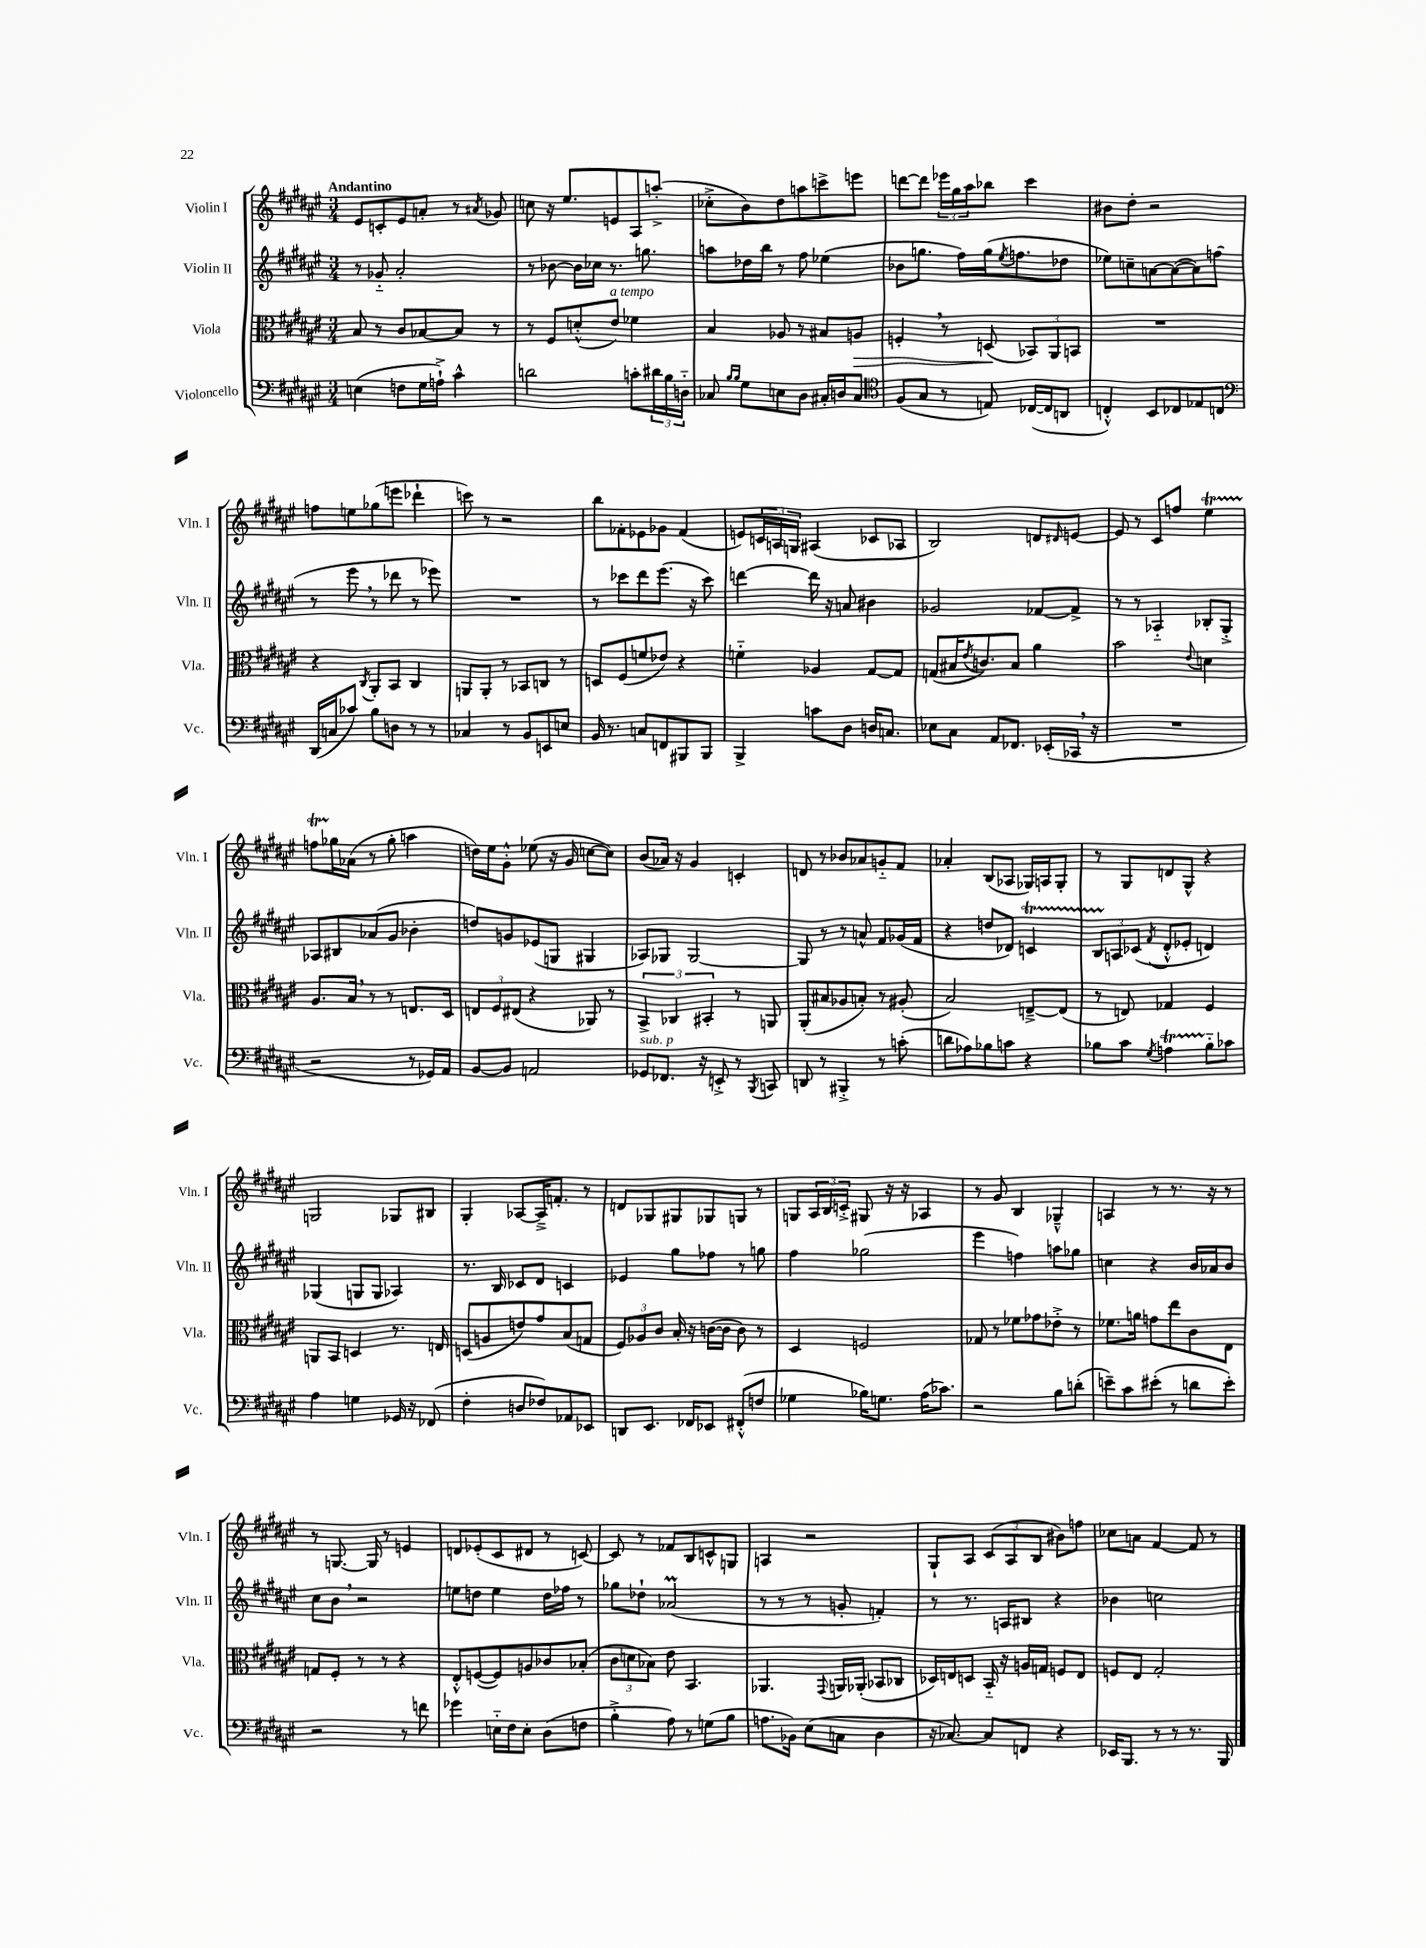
<<
\new StaffGroup <<
\new Staff = "s0" \with { instrumentName = "Violin I" shortInstrumentName = "Vln. I" } {
    \clef treble \key fis \major \numericTimeSignature \time 3/4 \tempo "Andantino"
    eis'8 c'8-. eis'8 a'8-. r8 \acciaccatura { ais'8 } ges'8 |
    c''8 r16 eis''8. e'8 ais8 a''8-.->( |
    ces''8-.-> b'8) dis''8 a''8 c'''8-> e'''8 |
    d'''8~ d'''8 \tuplet 3/2 { ees'''16 gis''16 ais''16 } bes''8 cis'''4 |
    bis'8 dis''8-. r2 |
    f''8 e''8 ges''8( e'''8 des'''4-! |
    c'''8) r8 r2 |
    b''8 fes'8-. ees'8 ges'8 fes'4( |
    e'8) \tuplet 3/2 { c'16 a16 g16 } ais4( ces'8 aes8 |
    b2) d'8 \grace { dis'16 } e'8~ |
    e'8 r8 cis'8 f''8 eis''4\startTrillSpan |
    f''8 ges''16\stopTrillSpan aes'16( r8 ges''8-. a''4 |
    d''16) eis''16 gis'8-.-^ ees''8( r16 gis'16 c''8~ c''8) |
    b'8( aes'16) r16 gis'4 c'4-. |
    d'8 r8 bes'8 aes'8 g'8-_ fis'8 |
    aes'4-. b8( aes8 ges16) a16 ges8-. |
    r8 gis8 d'8 gis8-^ r4 |
    g2 ges8 bis8 |
    gis4-. aes8~ aes16---> f'8.-. r8 |
    d'8 ges8 gis8 ges8 g8 r8 |
    g8 \tuplet 3/2 { ais16 b16 c'16-.-> } gis8 r16 r16 aes4 |
    r8 gis'8 b4 ges4---^ |
    a4 r8 r8. r16 r8 |
    r8 g8.~ g16 r8 e'4 |
    d'8 ees'8-.( cis'8 dis'8 r8 c'8~) |
    c'8 r8 fes'8 b8 c'8-^ g8 |
    a4 r2 |
    gis8-! ais8 \tuplet 3/2 { cis'8( ais8 b8 } bis'8) f''8 |
    ces''8 a'8 fis'4~ fis'8 r8 \bar "|." |
}
\new Staff = "s1" \with { instrumentName = "Violin II" shortInstrumentName = "Vln. II" } {
    \clef treble \key fis \major \numericTimeSignature \time 3/4
    r8 ges'8-_ ais'2-. |
    r8 bes'8~ bes'16 ces''16 r8. g''8. |
    a''8 des''16 b''16 r8 fis''8 ees''4( |
    bes'8 g''8. fis''16) g''16( \acciaccatura { eis''8 } f''8. des''8 |
    ees''8) c''8-- a'8~ a'8~( a'8) f''8( |
    r8 eis'''8 \breathe r8 des'''8 r8 ees'''8) |
    R2. |
    r8 ces'''8 dis'''8 eis'''8.( r16 ces'''8) |
    d'''4~ d'''16 r16 a'8 bis'4 |
    ges'2 fes'8~ fes'8-> |
    r8 r8 aes4-_ bes8-. gis8-.-> |
    aes8 bis8 aes'8( gis'8 bes'4-. |
    d''8) g'8 ees'8( g8 gis4 |
    aes8) ges8 ges2~ |
    ges8 r8 r8 a'8-^ fis'8 ges'16( fis'16 |
    r4 d''8 des'8) c'4\startTrillSpan |
    \tuplet 3/2 { b8 a8\stopTrillSpan ces'8( } \acciaccatura { fis'8 } dis'8-.-^ ees'8-. d'4) |
    ges4( g8 g8 aes4) |
    r8. b16 ces'8 dis'8 c'4 |
    ees'4 gis''8 fes''8 r8 g''8 |
    fis''4 ges''2( |
    eis'''4 f''4) a''8 ges''8 |
    c''4 r4 b'16 aes'16 b'8 |
    cis''8 b'8 \breathe r2 |
    e''8 d''8 e''4 d''16 fes''16 r8 |
    ges''8 des''8-! aes'2\prall( |
    r8 r8 r8 g'8-. f'4-.) |
    r8 r8. a16 bis8 r4 |
    bes'4 c''2 \bar "|." |
}
\new Staff = "s2" \with { instrumentName = "Viola" shortInstrumentName = "Vla." } {
    \clef alto \key fis \major \numericTimeSignature \time 3/4
    b8 r8 cis'8 bes8~ bes8 r8 |
    r8 fis8 d'8-.-^( eis'8^\markup { \italic "a tempo" }) fes'4 |
    b4 aes8 r8 bis8 a8\> |
    f4-. \breathe r8 d8\!( \tuplet 3/2 { bes,8) ais,8 b,8 } |
    R2. |
    r4 \acciaccatura { cis8 } ais,8-. b,8 cis4 |
    a,8 a,8-. r8 bes,8 c8 r8 |
    d8 fis8( f'8 ees'8) r4 |
    f'4-_ aes4 gis8~ gis8 |
    g8( bis16 \acciaccatura { eis'8 } c'8.) bis8 ais'4 |
    b'2 \appoggiatura { eis'8 } d'4 |
    ais8. b16 \breathe r8 r8 e8. dis16 |
    \tuplet 3/2 { e8 fis8 eis8( } r4 aes,8) r8 |
    \tuplet 3/2 { b,4-> ces4 bis,4-. } r8 a,8 |
    ais,8-.( bis8 aes8 b8-.) r8 ais8-.( |
    b2) e8~---> e8( |
    r8 e8) ges4 fis4 |
    a,8 b,8 d4 r8. e16 |
    d8( a8 e'8) gis'8 b8( g8 |
    \tuplet 3/2 { fis8) aes8 cis'8 } b16-. r16 c'16~( c'16 c'8) r8 |
    dis4 f2 |
    ges8 r8 fes'8 ges'8 ees'8-.-> r8 |
    fes'8. a'16 g'8 eis''8 cis'8 eis8 |
    g8 fis8-. r8 r8 r4 |
    eis8-.-^ f8~( f8) a8 ces'8 bes8-.( |
    \tuplet 3/2 { cis'8 d'8 bes8) } eis'8 b,4. |
    aes,4. \appoggiatura { gis,8 } a,16 aes,16-.( bes,8 ces8 |
    des16) e16 d8 b,16-_ r16 a16 g16 f8 e8 |
    f8 eis8 gis2-. \bar "|." |
}
\new Staff = "s3" \with { instrumentName = "Violoncello" shortInstrumentName = "Vc." } {
    \clef bass \key fis \major \numericTimeSignature \time 3/4
    e4( f8 gis16 a16-!->) cis'4-^ |
    d'2 c'8-. \tuplet 3/2 { dis'16 b16 d16-_ } |
    ces8 \grace { b16 b16 } gis8 e8 dis8 cis16-. d16 cis8 |
    \clef tenor fis8( gis8 r8 e8) ces16~( ces16 a,8 |
    c4-.-^) b,8 ces8 ees8 c8 |
    \clef bass dis,16( c16 ces'8) b8 d8 r8 r8 |
    ces4 r8 b,8 e,8 e8 |
    b,16 r8. c8 f,8 bis,,8 bis,,8 |
    b,,4-> c'8 dis8 d16 c8. |
    ees8 cis8 ais,8 fes,8. ees,16-.( ces,16 \breathe r16 |
    R2. |
    r2 r8 ges,16) ais,16 |
    b,8~ b,8 a,2 |
    ges,8^\markup { \italic "sub. p" } fes,8. r16 e,8-.-> r8 \acciaccatura { b,,8 } c,8 |
    d,8 r8 bis,,4-.-> r8 c'8-.( |
    d'8 aes8) bes8 c'8 r4 |
    bes8 cis'8 \acciaccatura { gis8 } a4\startTrillSpan bes8-_\stopTrillSpan ces'8 |
    ais4 g4 ges,16 r16 fes,8( |
    fis4-. d8 fes8) aes,8 ees,8 |
    d,8 eis,8. fes,16 ees,8 fis,8-.-^( f8 |
    ges4 bes16) g8. ais16( ces'8.) |
    r2 b8 d'8-.( |
    e'8--) cis'8 eis'8-.( r8 d'8 eis'8-.) |
    r2 r8 f'8 |
    ges'4 e16-_ fis16 e8-. dis8( f8 |
    b4-.-> ais8) r8 g8( b8 |
    a8. bes,16) eis8( c8 dis4 |
    r16 ces8.~) ces8 f,8 r4 |
    ees,16 b,,8. r8 r8 r8. b,,16 \bar "|." |
}
>>
>>
\layout { \context { \Score \remove "Bar_number_engraver" } }
